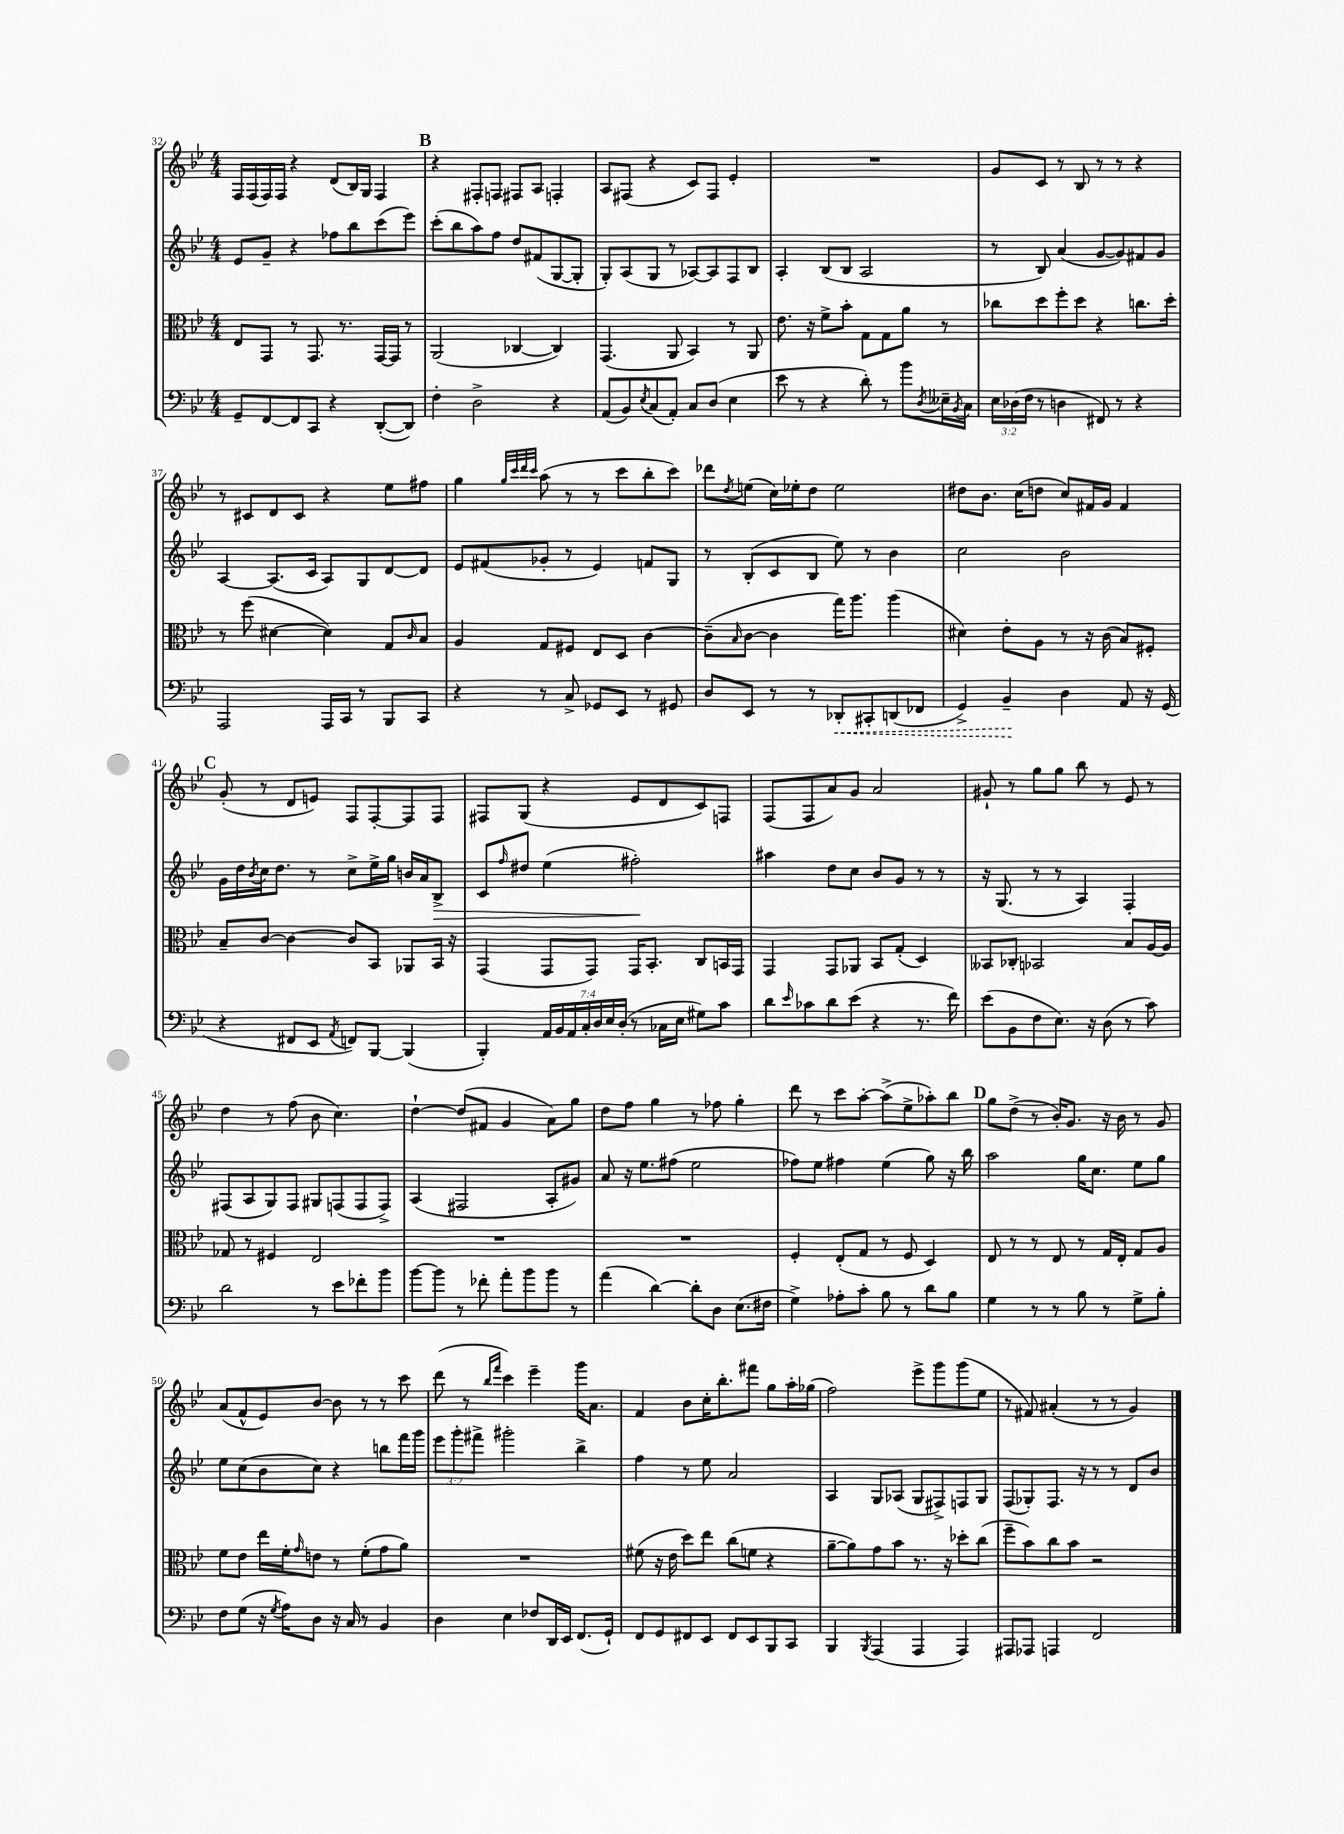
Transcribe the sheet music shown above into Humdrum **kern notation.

**kern	**kern	**kern	**kern
*staff4	*staff3	*staff2	*staff1
*clefF4	*clefC3	*clefG2	*clefG2
*k[b-e-]	*k[b-e-]	*k[b-e-]	*k[b-e-]
*M4/4	*M4/4	*M4/4	*M4/4
8GG~/L	8E-/L	8e-/L	16F/LL
.	.	.	(16F/
[8FF/	8GG/J	8g~/J	16F/)
.	.	.	16F/JJ
8FF/]	8r	4r	4r
8CC/J	8.GG/	.	.
4r	.	8ff-\L	(8d/L
.	8.r	.	.
.	.	8bb-\	16B-/L)
.	.	.	16G/JJ
([8DD'/L	[16GG/LL	(8ccc\	4F/
.	16GG/]JJ	.	.
8DD/]J)	8r	8eee-\J)	.
=	=	=	=
4F'\	(2AA/	(8ccc'\L	4r
.	.	8bb-\	.
2D^\	.	8aa\)	8F#'/L
.	.	8ff\J	8F/J
.	[4C-/	8dd/L	8F#/L
.	.	(8f#/	8A/J
4r	4C-/])	[8G/	4F'/
.	.	8G'/]J	.
=	=	=	=
(8AA/L	(4.GG/	8G'/L)	8A/L
8BB-/)	.	(8A/	(8F#/J
8qE-/	.	.	.
(8C/	.	8G/J	4r
8AA'/J)	8AA/	8r	.
8C/L	4BB-/)	[8A-/L)	8c/L)
(8D/J	.	8A-/]	8F#/J
4E-\	8r	8F/	4e-'/
.	8AA/	8B-/J	.
=	=	=	=
8e-\	8.e-\	4A'/	1r
8r	.	.	.
.	16r	.	.
4r	8f^\L	(8B-/L	.
.	8b-'\J	8B-/J	.
8d'\)	8G\L	2A/	.
8r	8G\	.	.
8b-\L	8a\J	.	.
8qD/	.	.	.
16E--~\L	8r	.	.
8qBB-/	.	.	.
16C\JJ	.	.	.
=	=	=	=
24E-\LL	8cc-\L	8r	8g/L
(24D-\	.	.	.
24F\JJ	.	.	.
8r	8dd\	8B-/)	8c/J
4D\	8ff'\	(4a/	8r
.	8dd\J	.	8B-/
8FF#/)	4r	[8g/L	8r
8r	.	8g/])	8r
4r	8.cc\L	8f#/	4r
.	.	8g/J	.
.	16dd'\Jk	.	.
=	=	=	=
2AAA/	8r	[4A/	8r
.	(8ff\	.	8c#/L
.	[4d#\	(8.A/]L	8d/
.	.	.	8c#/J
.	.	16c/Jk	.
16AAA/LL	4d#\])	8A/L)	4r
16CC/JJ	.	.	.
8r	.	8G/	.
8BBB-/L	8G/L	[8d/	8ee-\L
.	16qqc/	.	.
8CC/J	8B-/J	8d/]J	8ff#\J
=	=	=	=
4r	4A/	8e-/L	4gg\
.	.	(8f#/	.
.	.	.	32qqgg/LLL
.	.	.	32qqccc/
.	.	.	32qqddd/
.	.	.	32qqccc/JJJ
8r	8G/L	8g-'/J	(8aa\
8C^/	8F#/J	8r	8r
8GG-/L	8E-/L	4e-/)	8r
8EE-/J	8D/J	.	8ccc\L
8r	[4c\	8f/L	8bb-'\
8GG#/	.	8G/J	8ccc\J)
=	=	=	=
8D/L	(8c~\]L	8r	8ddd-\L
.	16qqB-/	.	8qdd/
8EE-/J	[8c\J	(8B-'/L	(8ee\J
8r	4c\]	8c/	16cc\LL)
.	.	.	16ee-'\J
8r	.	8B-/J	8dd\J
8DD-'/L	16gg\LK)	8ee-\)	2ee-\
.	8.aa\J	.	.
8CC#'/	.	8r	.
(8DD/	(4aa\	4b-\	.
8FF-/J	.	.	.
=	=	=	=
4GG^/)	4d#\)	2cc\	8dd#\L
.	.	.	8.b-\J
4BB-~/	8e-'\L	.	.
.	.	.	(16cc\LK
.	8A\J	.	8dd\J
4D\	8r	2b-\	8cc/L)
.	16r	.	16f#/L
.	(16c\	.	16g/JJ
8AA/	8B-/L)	.	4f#/
16r	8F#'/J	.	.
(16GG/	.	.	.
=	=	=	=
4r	8B-~/L	16g\LL	(8g'/
.	.	16dd\	.
.	.	8qb-/	.
.	[8c/J	16cc\J	8r
.	.	8.dd\J	.
8FF#/L	4c\_	.	8d/L
8EE-/J	.	8r	8e/J)
8qAA/	.	.	.
8FF/L)	8c/]L	8cc^\L	8F/L
[8BBB-/J	8BB-/J	16ee-^\L	[8F'/
.	.	16gg\JJ	.
(4BBB-/]	8AA-/L	16b/LL	8F/]
.	.	16a/J	.
.	16BB-/Jk	8B-^/J	8F/J
.	16r	.	.
=	=	=	=
4BBB-'/)	(4GG/	8c/L	8F#/L
.	.	16qqff/	.
.	.	8dd#/J	(8G/J
28AA/LL	8GG/L	(4ee-\	4r
28BB-/	.	.	.
28AA/	.	.	.
28C'/	.	.	.
.	8GG/J)	.	.
28D/	.	.	.
28E-/	.	.	.
(28D'/JJ	.	.	.
8r	16GG/LK	2ff#'\)	8e-/L
.	8.BB-'/J	.	.
16C-\LL	.	.	8d/
16E-\JJ	.	.	.
8G#\L)	8C/L	.	8c/)
8c\J	16BB/L	.	8F/J
.	16GG/JJ	.	.
=	=	=	=
8d\L	4GG/	4aa#\	(8F/L
16qqe-/	.	.	.
8c-\	.	.	8F/
8d\	8GG/L	8dd\L	8a/)
(8e-\J	8AA-/J	8cc\J	8g/J
4r	8BB-/L	8b-/L	2a/
.	(8G'/J	8g/J	.
8.r	4D/)	8r	.
.	.	8r	.
16f\)	.	.	.
=	=	=	=
(8e-\L	8BB--/L	16r	8g#`/
.	.	(8.G/	.
8BB-\	8C-'/J	.	8r
8F\	2BB-/	8r	8gg\L
8.E-\J)	.	8r	8gg\J
.	.	4A/)	8bb-\
16r	.	.	.
(8D\	.	.	8r
8r	8B-/L	4F'/	8e-/
8c\)	[16A/L	.	8r
.	16A/]JJ	.	.
=	=	=	=
2d\	8G-/	(8F#/L	4dd\
.	8r	8A/	.
.	4F#/	8G/)	8r
.	.	8F#/J	(8ff\
8r	2E-/	8G#/L	8b-\
8e-\L	.	(8F/	4.cc\)
8f-'\	.	8F/	.
8b-\J	.	8F^/J)	.
=	=	=	=
[8b-\L	1r	(4A/	[4dd`\
8b-\]J	.	.	.
8r	.	2F#/	(8dd/]L
8f-'\	.	.	8f#/J
8a'\L	.	.	4g/
8b-\	.	.	.
8b-\J	.	8A'/L	8a\L)
8r	.	8g#/J)	8gg\J
=	=	=	=
(4a\	1r	8a/	8dd\L
.	.	16r	8ff\J
.	.	8.ee-\L	.
[4d\)	.	.	4gg\
.	.	(8ff#\J	.
8d'\]L	.	2ee-\	8r
8D\J	.	.	8ff-\
(8.E-\L	.	.	4gg'\
16F#\Jk	.	.	.
=	=	=	=
4G^\)	4F'/	8ff-\L)	8ddd\
.	.	8ee-\J	8r
8A-'\L	(8E-'/L	4ff#\	8ccc\L
8c'\J	8G/J	.	[8aa'\J
8B-\	8r	(4ee-\	(8aa^\]L
8r	8F/	.	8ee-^\
8d\L	4D/)	8gg\)	8aa-'\)
8B-\J	.	16r	8bb-\J
.	.	16bb-\	.
=	=	=	=
4G\	8E-/	2aa\	8gg\L
.	8r	.	(8dd^\J
8r	8r	.	8r
8r	8E-/	.	16b-'/LK)
.	.	.	8.g/J
8B-\	8r	16gg\LK	.
.	.	8.cc\J	.
8r	16G/LL	.	16r
.	16E-'/JJ	.	16b-\
8G^\L	8G/L	8ee-\L	8r
8B-'\J	8A/J	8gg\J	8g/
=	=	=	=
8F\L	8f\L	8ee-\L	(8a/L
(8G\J	8e-\J	(8cc\	8f^^/
16r	16ee-\LL	8b-\	8e-/)
8qG/	.	.	.
16A\LK)	16f'\J	.	.
.	16qqg/	.	.
8D\J	8e\J	8cc\J)	[8b-/J
16r	8r	4r	8b-\]
16C/	.	.	.
8r	(8f'\L	.	8r
4BB-/	8g\	8bb\L	8r
.	8a\J)	16fff\L	8ccc\
.	.	16ggg\JJ	.
=	=	=	=
4D\	1r	12eee-\L	(8ddd\
.	.	12ggg'\	.
.	.	.	8r
.	.	12fff#^\J	.
.	.	.	16qqbb-/LL
.	.	.	16qqfff/JJ
4E-\	.	2ggg#'\	4ccc\)
8F-/L	.	.	4eee-~\
16DD/L	.	.	.
16EE-/JJ	.	.	.
(8.FF/L	.	4bb-^\	16ggg\LK
.	.	.	8.a\J
16GG`/Jk)	.	.	.
=	=	=	=
8FF/L	(8f#\	4ff\	4f/
8GG/	16r	.	.
.	16e-\	.	.
8FF#/	8dd\L)	8r	8b-\L
8EE-/J	8ee-\J	8ee-\	16cc'\K
.	.	.	8.bb-'\
8FF#/L	(8cc\L	2a/	.
8EE-/	8f\J	.	8fff#\J
8BBB-/	4r	.	8gg\L
8CC/J	.	.	16aa'\L
.	.	.	(16gg-\JJ
=	=	=	=
4BBB-/	[8a~\L	4A/	2ff\)
.	8a\])	.	.
8qBBB-/	.	.	.
(4AAA/	8g\	8G/L	.
.	8b-\J	(8A-/J	.
4AAA/	8.r	8G/L	8eee-^\L
.	.	8F#^/)	8ggg\
.	16r	.	.
4AAA/)	8dd-'\L	8F/	(8ggg\
.	(8cc\J	8G/J	8ee-\J
=	=	=	=
8AAA#/L	8ff~\L	(8F/L	8r
8AAA-/J	8b-\)	8G-'/)	8f#/)
4AAA/	8cc\	8.F/J	(4a#'/
.	8b-\J	.	.
.	.	16r	.
2FF/	2r	8r	8r
.	.	8r	8r
.	.	8d/L	4g/)
.	.	8b-/J	.
==	==	==	==
*-	*-	*-	*-
